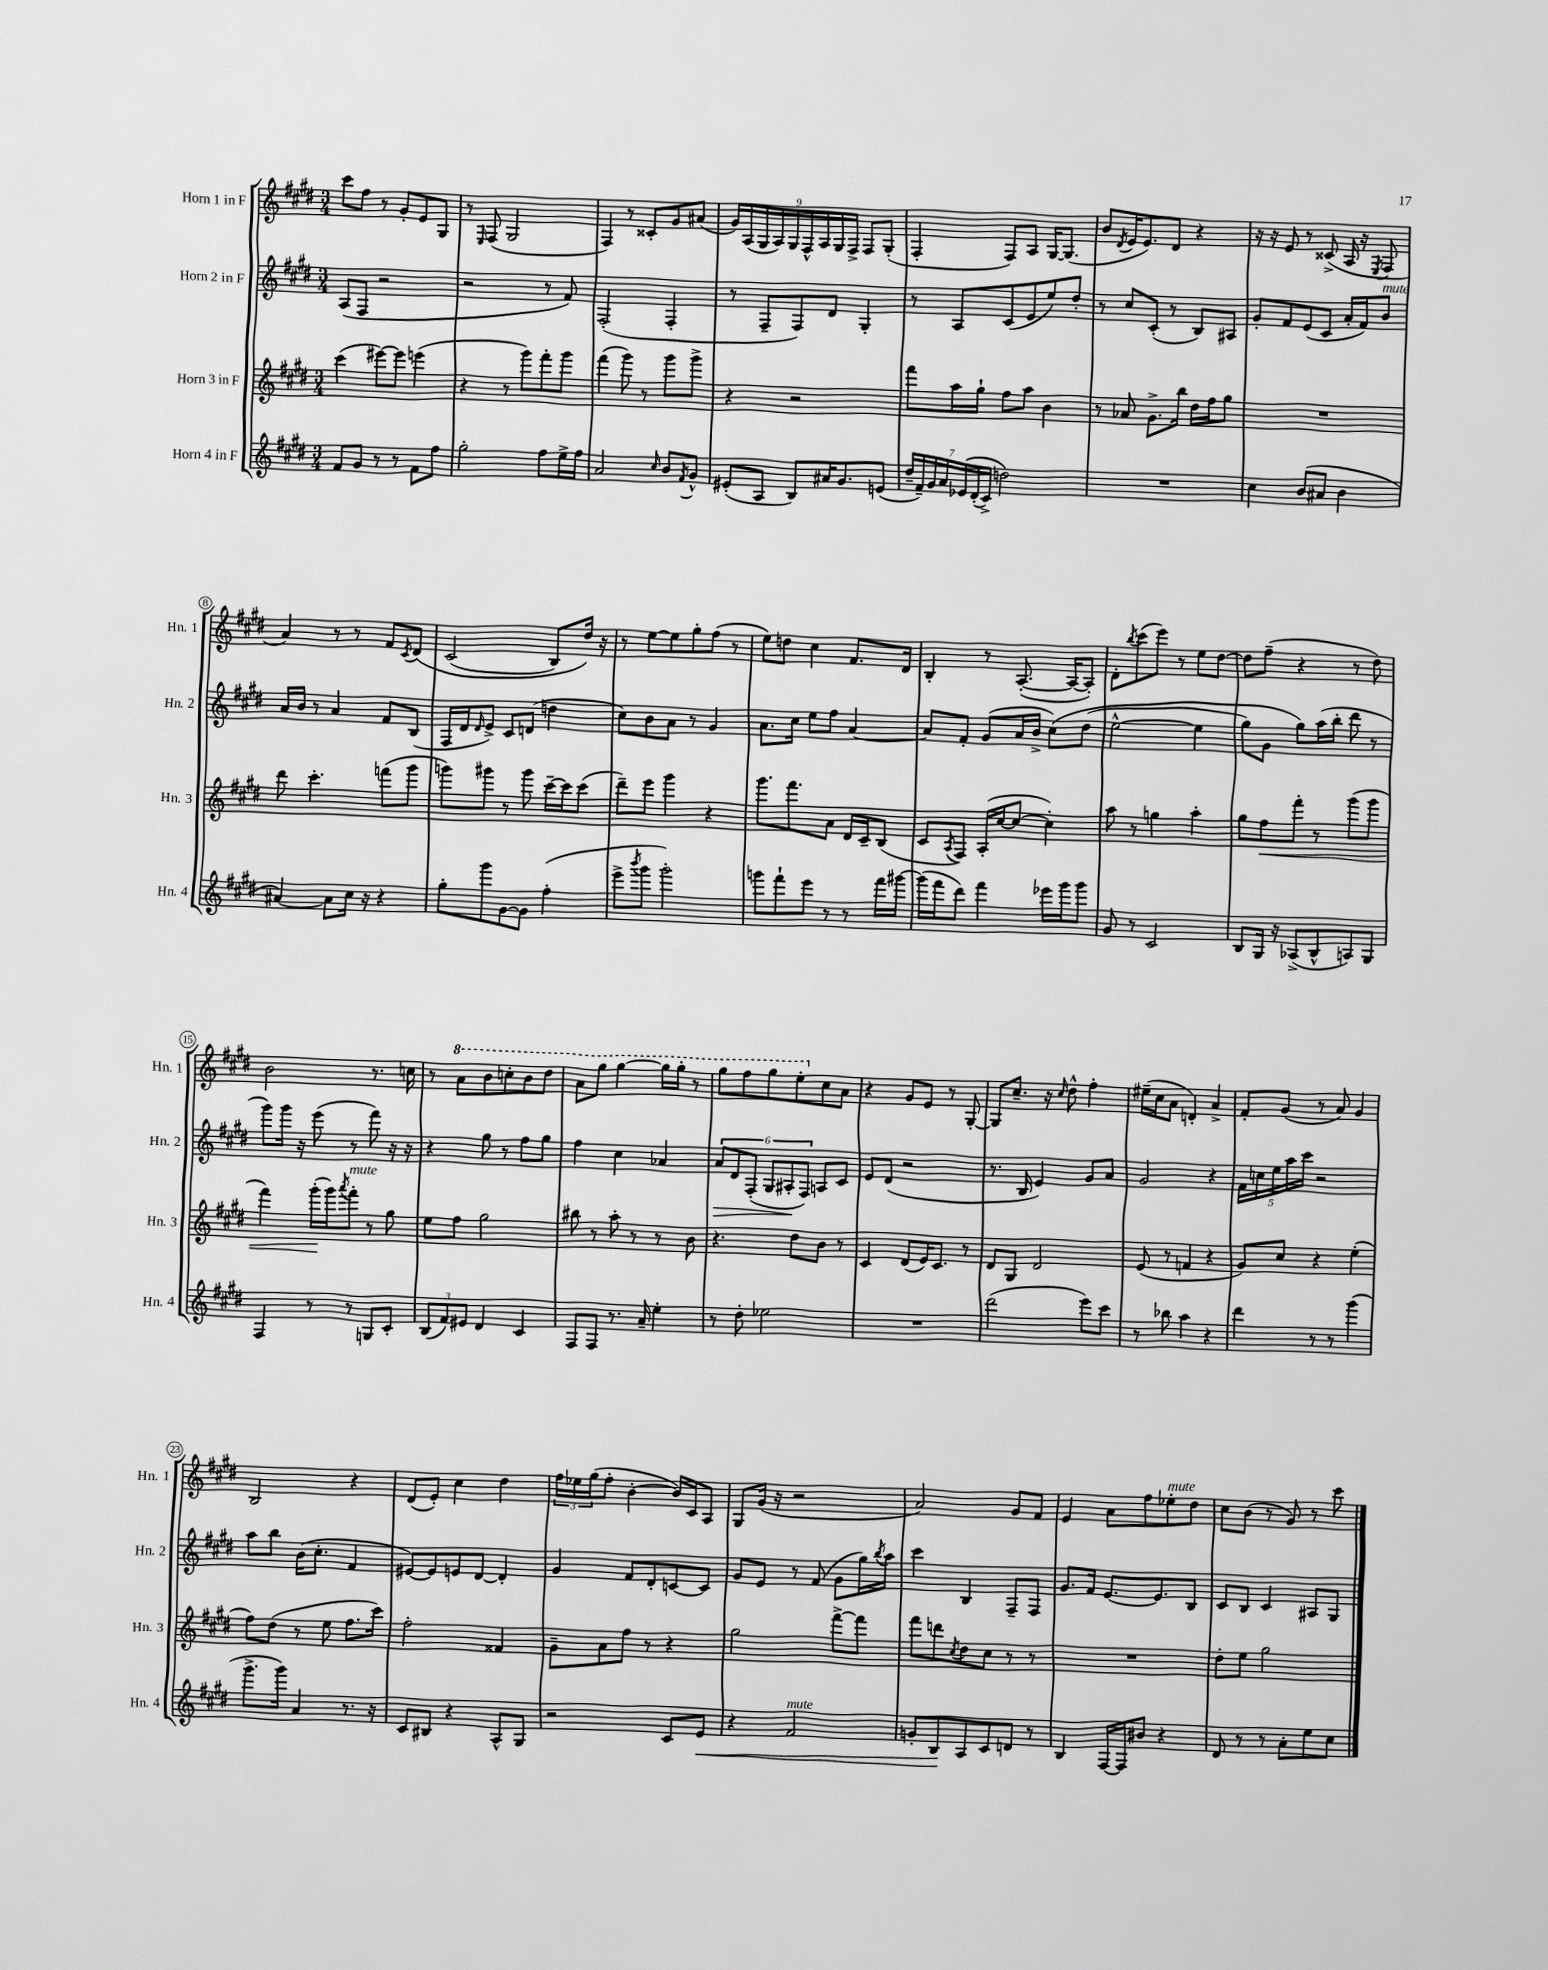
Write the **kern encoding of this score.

**kern	**kern	**kern	**kern
*staff4	*staff3	*staff2	*staff1
*clefG2	*clefG2	*clefG2	*clefG2
*k[f#c#g#d#]	*k[f#c#g#d#]	*k[f#c#g#d#]	*k[f#c#g#d#]
*M3/4	*M3/4	*M3/4	*M3/4
8f#	(4ccc#	(8A	8ccc#
8g#	.	8F#	8ff#
8r	[8eee#)	2r	8r
8r	8eee#]	.	8g#'
8f#	(4eee	.	8e
8ff#	.	.	8G#
=	=	=	=
2gg#'	4r	2r	8r
.	.	.	16qqE
.	.	.	(8F#
.	8r	.	2G#
.	8ggg#)	.	.
8ff#	8fff#'	8r	.
16ee^	8ggg#	8f#)	.
16ff#	.	.	.
=	=	=	=
2a	(4fff#	(2F#'	4F#)
.	8ggg#)	.	8r
.	8r	.	8c##'
16qqcc#	.	.	.
8b	8ggg#	4F#'	8g#
8qf#	.	.	.
8g#^^	8ggg#^	.	(8a#
=	=	=	=
(8e#'	4r	8r	18g#)
.	.	.	(18A
.	.	.	18G#
8A	.	8F#~	.
.	.	.	18A)
.	.	.	18G#
8B)	2r	8F#)	.
.	.	.	18F#^^
.	.	.	18A
16a#	.	8d#	.
.	.	.	18G#
8.g#	.	.	.
.	.	.	18F#^
.	.	4G#'	8F#
(8e	.	.	(8G#'
=	=	=	=
28dd#~	8fff#	8r	4F#'
28f#~)	.	.	.
28g#	.	.	.
28a	.	.	.
.	16aa	8A	.
&(28e-	.	.	.
(28d#'	.	.	.
.	16gg#`	.	.
28c#^)	.	.	.
2dd&)	8ff#	(8c#	8F#)
.	8aa	8e	8A
.	4b	8ee)	[16G#
.	.	.	(8.G#]
.	.	8dd#'	.
=	=	=	=
2.r	8r	8r	8b
.	.	.	8qd#
.	8a-	8cc#	16e
.	.	.	8.e)
.	8.g#^	(8c#'	.
.	.	8r	8d#
.	16bb	.	.
.	16dd#	8B)	4r
.	16ff#	.	.
.	8gg#	8A#	.
=	=	=	=
4cc#	2.r	8g#'	16r
.	.	.	16r
.	.	8f#	8e
(8b	.	(8e	8r
8a#	.	8c#	(8c##^
4b	.	16a'	16A
.	.	16f#)	16r
.	.	.	8qE
.	.	8b	8F#
=	=	=	=
[4a#)	8ddd#	16a	4a)
.	.	16b	.
.	4.ccc#'	8r	.
8a#]	.	4a	8r
16cc#	.	.	8r
16r	.	.	.
4r	(8fff	8f#	8f#
.	.	.	8qc#
.	8ggg#	(8B	&(8d#
=	=	=	=
8gg#'	8ggg)	16F#	(2c#
.	.	16d#	.
.	.	16qqd#	.
8ggg#	8ggg#	8e^)	.
[8g#	8r	8c#	.
8g#]	8ggg#	(8d	.
(4ff#'	[16ccc#~	4dd	8B)
.	16ccc#]	.	.
.	(8ccc#	.	16dd#&)
.	.	.	16r
=	=	=	=
8eee^	8ddd#~)	8cc#)	8r
8qbbb	.	.	.
8ggg#	8eee	8b	[8ee
2ggg#')	4ggg#	8a	8ee]
.	.	8r	8gg#'
.	4r	4g#	(8ff#
.	.	.	8r
=	=	=	=
8ggg	8.ggg#	8.a	8ee)
8fff#`	.	.	8dd
.	8.fff#	16cc#	.
8eee	.	8ee	4cc#
8r	8a	8ff#	.
8r	16d#	[4a	8.f#
.	16c#~	.	.
16fff#	(8B	.	.
[16ggg#	.	.	16d#
=	=	=	=
(16ggg#]	8c#	8a]	4B'
16fff#	.	.	.
.	8qA	.	.
8ddd#)	8F#)	8f#'	.
4fff#	(16A'	(8g#	8r
.	[16cc#	.	.
.	8cc#_	16a	([8.A'
.	.	16b^	.
16eee-	4cc#'])	&(8cc#)	.
16ggg#	.	.	16A_
8ggg#	.	(8dd#	8A'])
=	=	=	=
8g#	8aa	[2ee^^	8d#'
.	.	.	8qbb
8r	8r	.	(8ccc#
2c#	4gg	.	8eee)
.	.	.	8r
.	4aa'	4ee]	8ee
.	.	.	[8dd#
=	=	=	=
8B	8gg#	8gg#)	8dd#]
16G#	8ff#	8g#	(8ff#~
16r	.	.	.
(8A-^	8fff#'	8gg#&)	4r
8B^^	8r	(16aa	.
.	.	16bb'	.
8A)	(8ggg#	8ddd#	8r
8G#	8ggg#	8r	8dd#)
=	=	=	=
4F#	4fff#)	8ggg#)	2b
.	.	16ggg#	.
.	.	16r	.
8r	(16ggg#'	(8eee	.
.	16ggg#)	.	.
.	8qaaa	.	.
8r	8fff#'	8r	.
8G	8r	8fff#)	8.r
8c#'	8gg#	16r	.
.	.	16r	16cc
=	=	=	=
(12B	8ee	4r	8r
12f#)	.	.	.
.	8ff#	.	8aa
12e#	.	.	.
4d#	2gg#	8gg#	8bb
.	.	8r	8ccc'
4c#	.	8ff#	8bb
.	.	8gg#	8ddd#
=	=	=	=
8F#	8bb#	4ff#	8aa
8F#	8r	.	8ggg#
8.r	8aa'	4cc#	[4ggg#
.	8r	.	.
16a~	.	.	.
4ee'	8r	4a-	16ggg#]
.	.	.	16ggg#'
.	8b	.	8r
=	=	=	=
8r	4.r	12a	8ggg#
.	.	12d#	.
8dd#'	.	.	8fff#
.	.	(12F#'	.
2ee-	.	12G#	8ggg#
.	.	12A#'	.
.	8dd#	.	8eee'
.	.	12F#)	.
.	8b	8A	8cc#
.	8r	8c#	8a
=	=	=	=
2.r	4c#	8e	4r
.	.	(8d#	.
.	(8d#	2r	8g#
.	16e)	.	8e
.	8.c#	.	.
.	.	.	8r
.	8r	.	[8G#'
=	=	=	=
(2ddd#	8d#	8.r	8G#]
.	8G#	.	8.cc#~
.	.	16B	.
.	2d#	4e)	.
.	.	.	16r
.	.	.	16qqcc#
.	.	.	8dd#^^
8eee)	.	8g#	4ff#'
8ccc#	.	8a	.
=	=	=	=
8r	(8e	2g#	(16ee#~
.	.	.	16cc#
8bb-	8r	.	8a
4aa	4f	.	4d')
4r	4r	4r	4a^
=	=	=	=
4ddd#	8g#)	20f#	8f#'
.	.	20cc	.
.	.	20ee	.
.	8cc#	.	(8g#
.	.	20aa	.
.	.	20ccc#	.
8r	4r	2r	8r
8r	.	.	8a)
(4ggg#	(4ee'	.	4g#
=	=	=	=
8.ggg#^	8ff#)	8aa	2B
.	(8dd#	8bb	.
16ggg#)	.	.	.
4a	8r	(16b	.
.	.	8.cc#'	.
.	8ee	.	.
8.r	8.ff#	4f#	4r
16r	16ccc#)	.	.
=	=	=	=
8c#	2ff#'	[8e#)	(8d#
8B#	.	8e#]	8e')
4r	.	8e	4cc#
.	.	[8d#	.
8A^^	4f##	4d#']	4dd#
8G#	.	.	.
=	=	=	=
2r	8g#~	4g#	24ff#
.	.	.	24ee-
.	.	.	(24gg#
.	8a	.	8ff#'
.	8ff#	8f#	[4b'
.	8r	8d#'	.
8c#	4r	[8c	16b])
.	.	.	16c#
8e	.	8c]	8A
=	=	=	=
4r	2gg#	8g#	8G#
.	.	8e	(16g#
.	.	.	16r
2f#	.	8r	2r
.	.	(8f#	.
.	[8fff#^	8g#	.
.	8fff#]	16gg#)	.
.	.	8qbb	.
.	.	16aa	.
=	=	=	=
8g'	8fff#	4ccc#	2a)
8B	8ddd	.	.
.	8qcc#	.	.
8A	8dd#	4B	.
8c#	8cc#	.	.
8d	8r	8F#~	8g#
8r	8r	8F#	8f#
=	=	=	=
4B	2.r	8.g#	4e
.	.	16f#	.
[16F#	.	[8.e	8a
16F#]	.	.	.
8b#	.	.	8ff#
.	.	8.e]	.
4r	.	.	8ee-'
.	.	8B	8dd#
=	=	=	=
8d#	8dd#'	8c#	8cc#
8r	8ee	8B	(8b
8r	2gg#	4c#	8r
8a'	.	.	8g#)
8ee	.	8A#	8r
8cc#	.	8G#	8ccc#
==	==	==	==
*-	*-	*-	*-
